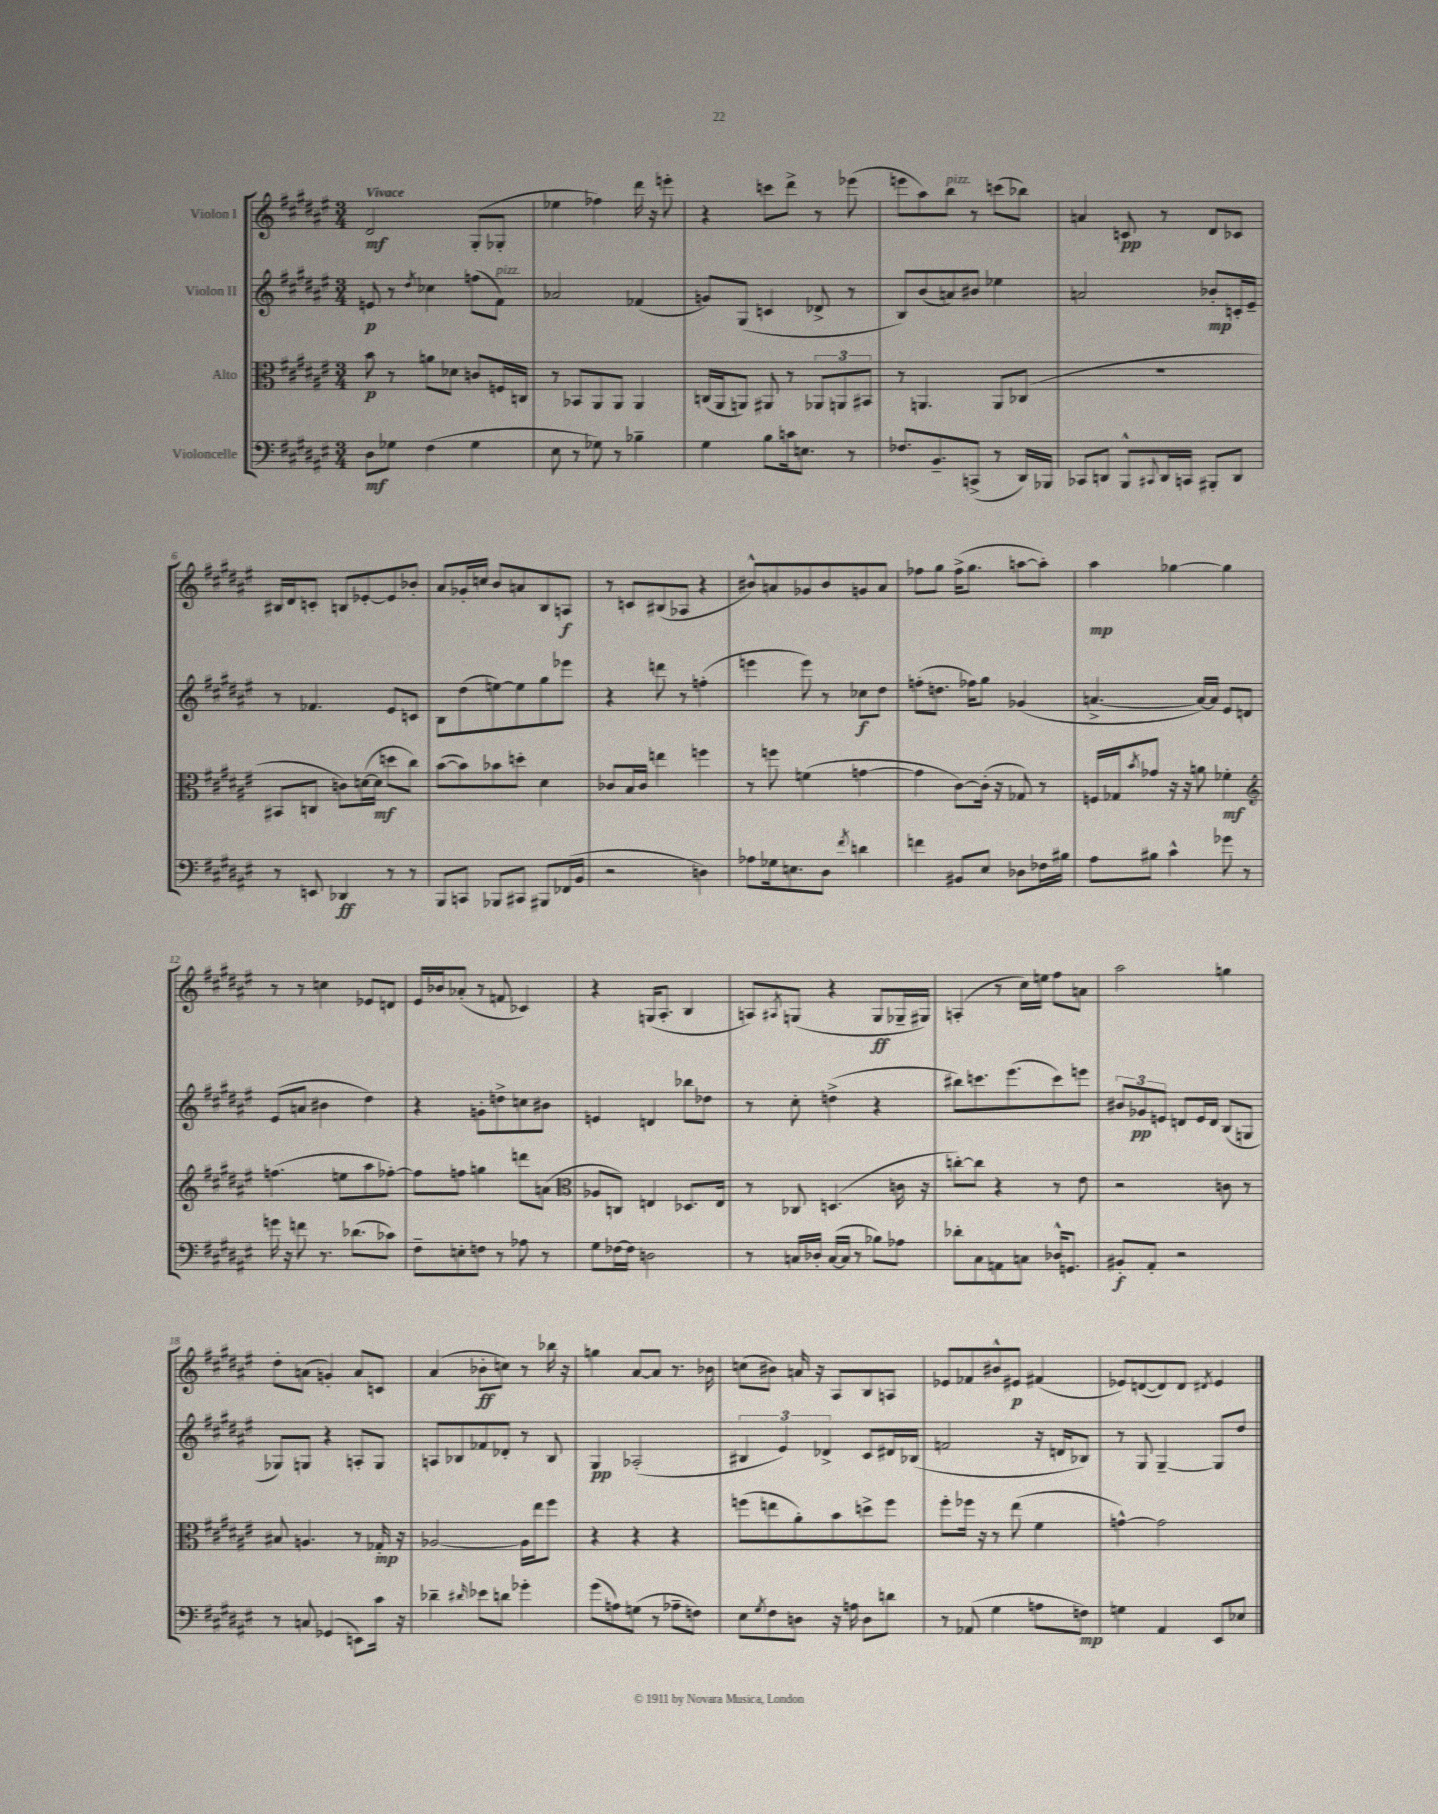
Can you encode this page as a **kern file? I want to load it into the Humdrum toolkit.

**kern	**kern	**kern	**kern
*staff4	*staff3	*staff2	*staff1
*clefF4	*clefC3	*clefG2	*clefG2
*k[f#c#g#d#a#e#]	*k[f#c#g#d#a#e#]	*k[f#c#g#d#a#e#]	*k[f#c#g#d#a#e#]
*M3/4	*M3/4	*M3/4	*M3/4
8D#	8b	8e	2d#
8G-	8r	8r	.
.	.	8qdd#	.
(4F#	8a	4cc-	.
.	8d-	.	.
4G-	8c	(8ff	(8G#'
.	16F	8f#)	8G-'
.	16C	.	.
=	=	=	=
8E#	8r	2a-	4ee-
8r	8BB-	.	.
8G-)	8AA#	.	4ff-)
8r	8AA#	.	.
4B-~	4AA#	(4f-	16ddd#
.	.	.	16r
.	.	.	8eee'
=	=	=	=
4G#	(16C	8g)	4r
.	16AA#	.	.
.	8AA)	(8G#	.
8B	8AA#	4c	8ccc
16c	8r	.	8ddd#^
8.E	.	.	.
.	12AA-	8d-^	8r
.	12AA	.	.
8r	.	8r	(8eee-
.	12BB#	.	.
=	=	=	=
8.F-	8r	8B)	8eee
.	4.AA	(8b	8aa#)
8.BB~	.	.	.
.	.	8a)	8bb
(8CC^	.	8b#	8r
8r	8AA	4ee-	(8ccc
16DD#)	(8C-	.	8bb-)
16BBB-	.	.	.
=	=	=	=
8CC-	2.r	2a	4a
8DD	.	.	.
8BBB^^	.	.	8c
8qqCC#	.	.	.
16DD	.	.	8r
16CC	.	.	.
8BBB#'	.	8b-'	8d#
8DD	.	16c'	8c-
.	.	16e#~	.
=	=	=	=
8r	8BB#	8r	16B#
.	.	.	16d#
8EE	8C	4.f-	8c'
4DD-	8c)	.	8B
.	([16d	.	[8e-'
.	16d]	.	.
8r	8dd	8e#	8e-]
8r	8cc#)	8c	8b-'
=	=	=	=
8BBB	([8b	8B	8a#
8CC	8b])	(8dd#	16g-'
.	.	.	16cc
8BBB-	8b-	[8ee)	8b
8CC#	8dd'	8ee]	8a
8BBB#	4d#	8gg#	8B
(16FF-	.	8eee-	8A
16BB	.	.	.
=	=	=	=
2r	8c-	4r	8r
.	16B	.	8c
.	16c-	.	.
.	4ee	8ddd	(8B#
.	.	8r	8A-
4D)	4ff	(4ff'	4r
=	=	=	=
8A-	8r	4eee	8b#^^)
16G-	8ff	.	8a
8.E	.	.	.
.	(4f	8eee)	8g-
8D#	.	8r	8b#
8qf#	.	.	.
4d	[4g	8cc-	8g
.	.	8dd#	8a
=	=	=	=
4f	4g]	(8ff'	8ff-
.	.	8.dd	8gg#
8BB#	[8c#)	.	(16ff-^
.	.	16ff-)	8.gg#
8E#	(16c#']	8gg#	.
.	16r	.	.
8D-	8G-)	(4g-	[8aa
16F-	8r	.	8aa'])
16B#	.	.	.
=	=	=	=
8A#	16F	[4.a^	4aa#
.	16G-	.	.
.	8qb	.	.
8B#	8g-	.	.
4c#^^	16r	.	[4gg-
.	16r	.	.
.	8a	16a_)	.
.	.	16a]	.
8g-	4f-'	8e#	4gg-]
8r	.	8d	.
=	=	=	=
*	*clefG2	*	*
16g	(4.ff	(8e#	8r
16r	.	.	.
8f	.	8a	8r
8.r	.	4b#	4cc
.	8ee	.	.
(8.d-	.	.	.
.	8aa#	4dd#)	8e-
8c-)	[8ff-')	.	8d
=	=	=	=
8F#~	8ff-]	4r	16e#
.	.	.	16b-
8E'	8ff	.	(8a-'
8F	4gg	8g'	8r
8r	.	8dd^	8f
8A-	8ddd	8cc	4c-)
8r	(8a	8b#	.
=	=	=	=
*	*clefC3	*	*
8G#	8A-	4e	4r
[16F-	8C)	.	.
16F-]	.	.	.
2D	4E	4d	(16G
.	.	.	8.A#'
.	8.D-	8bb-	4B
.	.	8dd-	.
.	16E	.	.
=	=	=	=
8r	8r	8r	8A)
.	.	.	8qA#
16C	8C-	8cc#'	(8G
16D-'	.	.	.
([16C	(4.D	(4dd^	4r
16C]	.	.	.
8r	.	.	.
8B-)	.	4r	8G
8A-	16c	.	16G-~
.	16r	.	16G#)
=	=	=	=
8d-'	[8cc')	8bb#)	(4A'
8C#	8cc]	8.ccc	.
8AA	4r	.	8r
.	.	(8.eee#	.
8C	.	.	16cc#)
.	.	.	16ee
16D-^^	8r	8ccc)	8ff#
8.GG	.	.	.
.	8e#	8eee	8a
=	=	=	=
8BB#'	2r	12b#	2aa#
.	.	12g-	.
8AA#'	.	.	.
.	.	12e	.
2r	.	8d	.
.	.	16e	.
.	.	16d	.
.	8c	(8B	4gg
.	8r	8G	.
=	=	=	=
8r	8B#	8G-)	8dd#'
8C	4.A	8G	(8a
(4GG-	.	4r	4g')
8EE)	8r	8A'	8a
16c#	16G-'	8G	8c
16r	16r	.	.
=	=	=	=
4d-~	[2A-	8A	(4a#
.	.	8B-	.
16qqd#	.	.	.
8e-	.	8f-	8b-'
8d	.	8d-'	8cc)
4g-'	16A-]	8r	8r
.	16ee#	.	.
.	8ff#	8B-	16bb-
.	.	.	16r
=	=	=	=
(8g#	4r	4G#	4gg
8A)	.	.	.
(8G	4r	(2A-'	[8a#
8r	.	.	8a#]
8A-~	4r	.	8.r
8F)	.	.	.
.	.	.	16b-
=	=	=	=
8E#	(8ff	6B#	(8cc
8qG#	.	.	.
8F#	8ee	.	8b#)
.	.	6e#)	.
8D	8a#')	.	16a
.	.	.	16r
.	.	6d-^	.
16r	8b	.	8A#
16A	.	.	.
8D	8dd^	8c#	8B
8d	8ff	16d#	8A
.	.	(16B-	.
=	=	=	=
8r	8ff#'	2f	8e-
(8AA-	16ff-	.	8f-
.	16r	.	.
4G#	8r	.	8b#^^
.	(8ee#	.	8e#
8A	4f#	16r	(4f#
.	.	16d	.
8F)	.	8B-)	.
=	=	=	=
4G	[4g^^)	8r	8e-)
.	.	8G#	([8d
4AA#	2g]	[4G#~	8d])
.	.	.	8d
.	.	.	8qd#
8EE#	.	8G#]	4e-
8E-	.	8dd#	.
==	==	==	==
*-	*-	*-	*-
